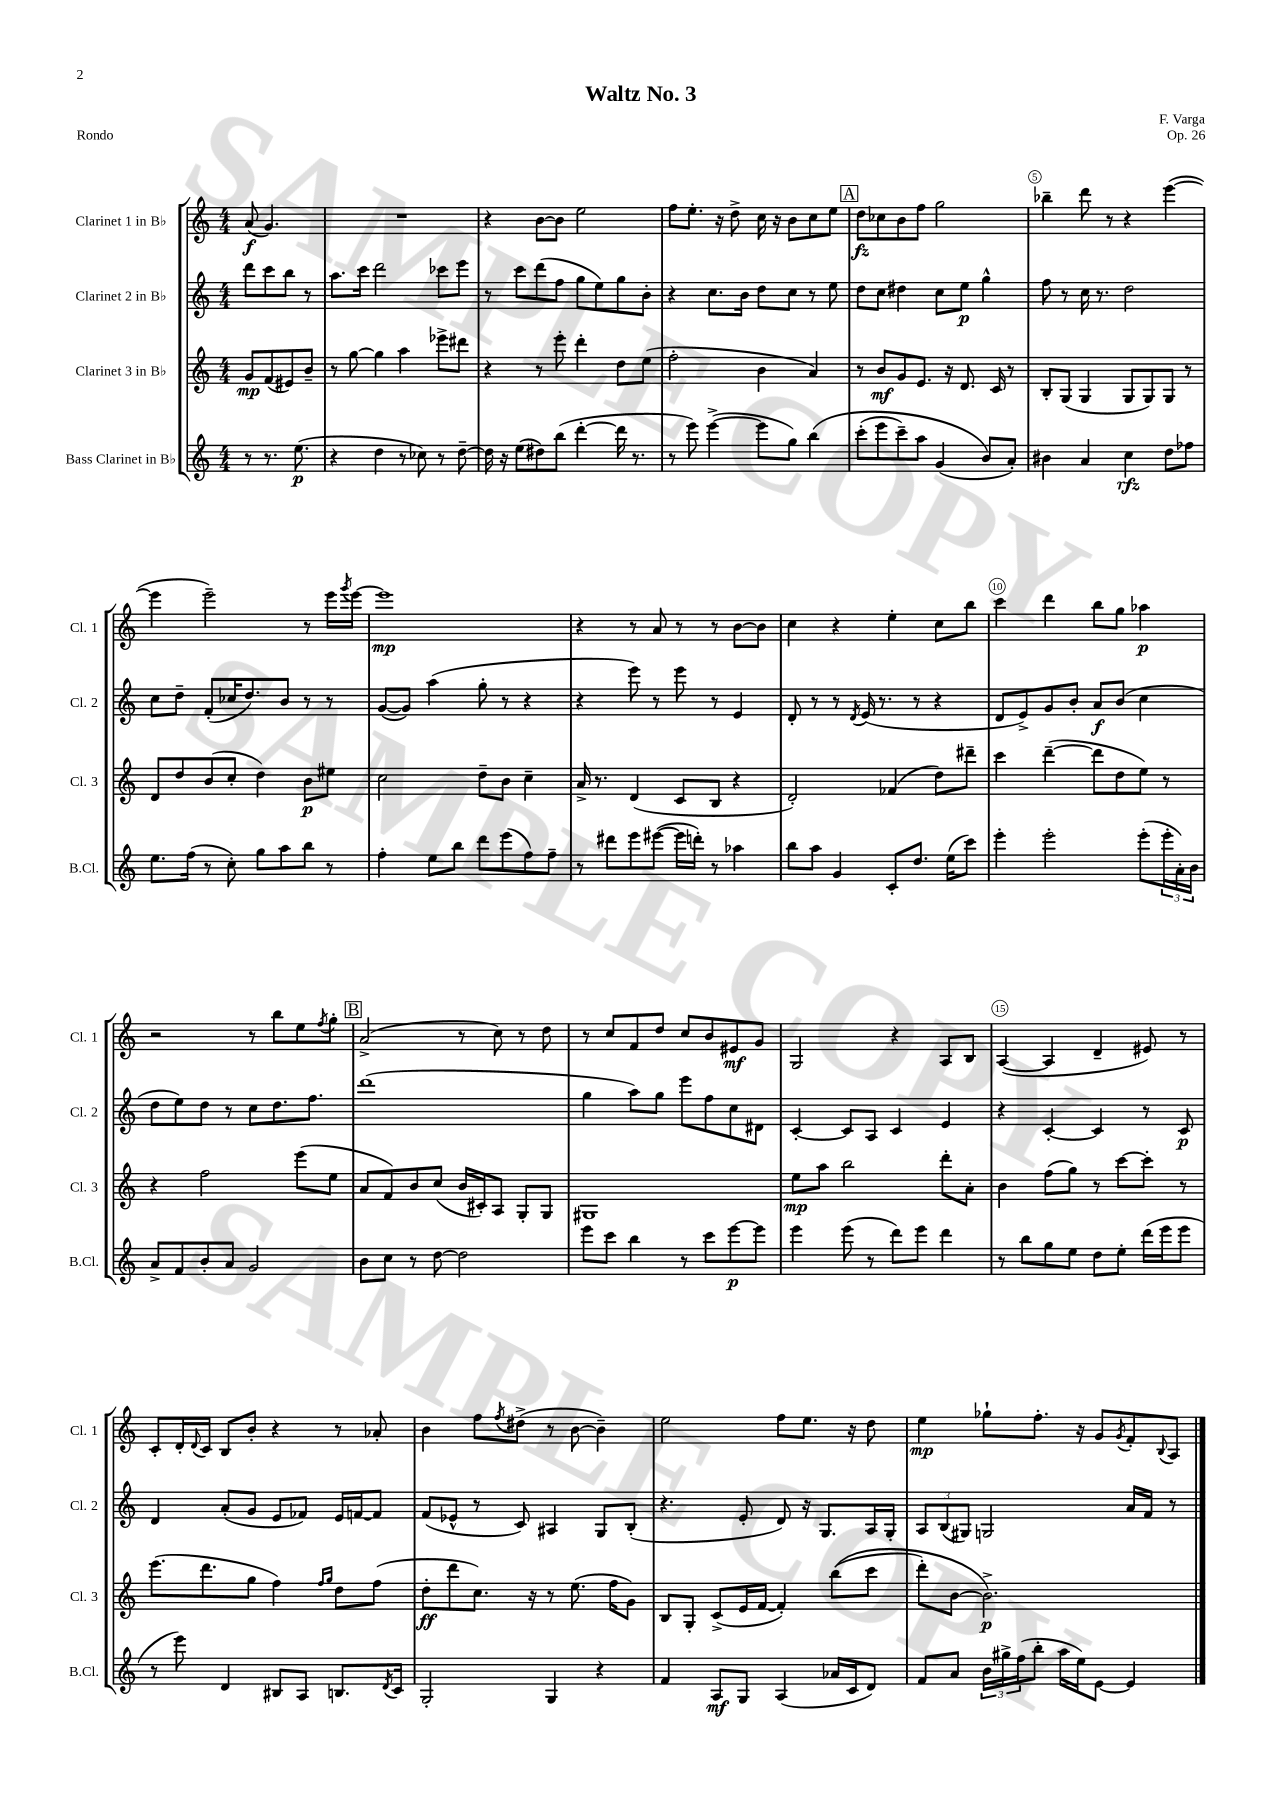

**kern	**dynam	**kern	**dynam	**kern	**dynam	**kern	**dynam
*part4	*part4	*part3	*part3	*part2	*part2	*part1	*part1
*staff4	*staff4	*staff3	*staff3	*staff2	*staff2	*staff1	*staff1
*I"Bass Clarinet in B♭	*	*I"Clarinet 3 in B♭	*	*I"Clarinet 2 in B♭	*	*I"Clarinet 1 in B♭	*
*I'B.Cl.	*	*I'Cl. 3	*	*I'Cl. 2	*	*I'Cl. 1	*
*clefG2	*	*clefG2	*	*clefG2	*	*clefG2	*
*k[]	*	*k[]	*	*k[]	*	*k[]	*
*M4/4	*	*M4/4	*	*M4/4	*	*M4/4	*
=	=	=	=	=	=	=	=
8r	.	8g/L	mp	8ddd\L	.	(8a/	f
8.r	.	(8f/	.	8ccc\	.	4.g/)	.
.	.	8e#X/)	.	8bb\J	.	.	.
(8.ee\	p	.	.	.	.	.	.
.	.	8b~/J	.	8r	.	.	.
=1	=1	=1	=1	=1	=1	=1	=1
4r	.	8r	.	8.aa\L	.	1r	.
.	.	[8gg\	.	.	.	.	.
.	.	.	.	16ccc\Jk	.	.	.
4dd\	.	4gg\]	.	2ddd\	.	.	.
8r	.	4aa\	.	.	.	.	.
8cc-X\)	.	.	.	.	.	.	.
8r	.	8eee-X^\L	.	8ccc-X\L	.	.	.
[8dd~\	.	8ddd#X\J	.	8eee\J	.	.	.
=2	=2	=2	=2	=2	=2	=2	=2
16dd\]	.	4r	.	8r	.	4r	.
16r	.	.	.	.	.	.	.
(8ee\L	.	.	.	8ccc\L	.	.	.
8dd#X\)	.	8r	.	(8ddd\	.	[8b\L	.
(8bb\J	.	8eee'\	.	8ff\J	.	8b\J]	.
[4ddd'\	.	4ddd'\	.	8gg\L	.	2ee\	.
.	.	.	.	8ee\)	.	.	.
16ddd\]	.	8dd\L	.	8gg\	.	.	.
8.r	.	.	.	.	.	.	.
.	.	(8ee\J	.	8b'\J	.	.	.
=3	=3	=3	=3	=3	=3	=3	=3
8r	.	2ff'\	.	4r	.	8ff\L	.
8eee\)	.	.	.	.	.	8.ee'\J	.
([4eee^\	.	.	.	8.cc\L	.	.	.
.	.	.	.	.	.	16r	.
.	.	.	.	.	.	8dd^\	.
.	.	.	.	16b\Jk	.	.	.
8eee\L]	.	4b\	.	8dd\L	.	16cc\	.
.	.	.	.	.	.	16r	.
8gg\J)	.	.	.	8cc\J	.	8b\L	.
(4bb\	.	4a/)	.	8r	.	8cc\	.
.	.	.	.	8ee\	.	8ee\J	.
!!LO:REH:place=s1:t=A
=4	=4	=4	=4	=4	=4	=4	=4
(8ccc'\L	.	8r	.	8dd\L	.	8dd\L	fz
8eee\	.	8b/L	mf	8cc\J	.	8cc-X\	.
8ccc~\)	.	8g/	.	4dd#X\	.	8b\	.
8aa\J	.	8.e/J	.	.	.	8ff\J	.
(4g/	.	.	.	8cc\L	.	2gg\	.
.	.	16r	.	.	.	.	.
.	.	8.d/	.	8ee\J	p	.	.
8b/L)	.	.	.	4gg^^\	.	.	.
.	.	16c/	.	.	.	.	.
8a'/J)	.	8r	.	.	.	.	.
=5	=5	=5	=5	=5	=5	=5	=5
4b#X\	.	8B'/L	.	8ff\	.	4bb-X~\	.
.	.	(8G/J	.	8r	.	.	.
4a/	.	4G/	.	16cc\	.	8ddd\	.
.	.	.	.	8.r	.	.	.
.	.	.	.	.	.	8r	.
4cc\	rfz	8G/L	.	2dd\	.	4r	.
.	.	8G/)	.	.	.	.	.
8dd\L	.	8G/J	.	.	.	([4eee\	.
8ff-X\J	.	8r	.	.	.	.	.
!!LO:LB:g=z
=6	=6	=6	=6	=6	=6	=6	=6
8.ee\L	.	8d/L	.	8cc\L	.	4eee\]	.
.	.	8dd/	.	8dd~\J	.	.	.
(16ff\Jk	.	.	.	.	.	.	.
8r	.	(8b/	.	(8f'/L	.	2eee~\)	.
8cc'\)	.	8cc'/J	.	16cc-X/K	.	.	.
.	.	.	.	8.dd/)	.	.	.
8gg\L	.	4dd\)	.	.	.	.	.
8aa\	.	.	.	8b/J	.	.	.
8bb\J	.	8b\L	p	8r	.	8r	.
8r	.	8ee#X\J	.	8r	.	16eee\LL	.
.	.	.	.	.	.	8qggg/	.
.	.	.	.	.	.	[16eee\JJ	.
=7	=7	=7	=7	=7	=7	=7	=7
4ff'\	.	2cc\	.	([8g/L	.	1eee]	mp
.	.	.	.	8g/J])	.	.	.
8ee\L	.	.	.	(4aa\	.	.	.
8bb\J	.	.	.	.	.	.	.
8ddd\L	.	8dd~\L	.	8gg'\	.	.	.
(8eee\	.	8b\J	.	8r	.	.	.
8ff\)	.	4cc~\	.	4r	.	.	.
8ff~\J	.	.	.	.	.	.	.
=8	=8	=8	=8	=8	=8	=8	=8
8r	.	16a^/	.	4r	.	4r	.
.	.	8.r	.	.	.	.	.
8ddd#X\L	.	.	.	.	.	.	.
8eee\	.	(4d/	.	8eee\)	.	8r	.
([8eee#X\J	.	.	.	8r	.	8a/	.
16eee#\LL]	.	8c/L	.	8eee\	.	8r	.
16dddn'\JJ)	.	.	.	.	.	.	.
8r	.	8B/J	.	8r	.	8r	.
4aa-X\	.	4r	.	4e/	.	[8b\L	.
.	.	.	.	.	.	8b\J]	.
=9	=9	=9	=9	=9	=9	=9	=9
8bb\L	.	2d'/)	.	8d'/	.	4cc\	.
8aa\J	.	.	.	8r	.	.	.
4g/	.	.	.	8r	.	4r	.
.	.	.	.	8qd/	.	.	.
.	.	.	.	(16e/	.	.	.
.	.	.	.	8.r	.	.	.
8c'/L	.	(4f-X/	.	.	.	4ee'\	.
8.dd/J	.	.	.	8r	.	.	.
.	.	8dd\L)	.	4r	.	8cc\L	.
(16ee\KL	.	.	.	.	.	.	.
8ccc\J)	.	8ddd#X~\J	.	.	.	8bb\J	.
=10	=10	=10	=10	=10	=10	=10	=10
4eee'\	.	4ccc\	.	8d/L	.	4ccc\	.
.	.	.	.	8e^/)	.	.	.
2eee'\	.	([4ddd~\	.	8g/	.	4ddd\	.
.	.	.	.	8b'/J	.	.	.
.	.	8ddd\L]	.	8a/L	f	8bb\L	.
.	.	8dd\	.	(8b/J	.	8gg\J	.
(8eee'\L	.	8ee\J)	.	4cc\	.	4aa-X\	p
24eee'\L	.	8r	.	.	.	.	.
24a'\)	.	.	.	.	.	.	.
24b\JJ	.	.	.	.	.	.	.
!!LO:LB:g=z
=11	=11	=11	=11	=11	=11	=11	=11
8a^/L	.	4r	.	8dd\L	.	2r	.
8f/	.	.	.	8ee\)	.	.	.
8b'/	.	2ff\	.	8dd\J	.	.	.
8a/J	.	.	.	8r	.	.	.
2g/	.	.	.	8cc\L	.	8r	.
.	.	.	.	8.dd\	.	8bb\L	.
.	.	(8eee\L	.	.	.	8ee\	.
.	.	.	.	8.ff\J	.	.	.
.	.	.	.	.	.	8qff/	.
.	.	8ee\J	.	.	.	8gg'\J	.
!!LO:REH:place=s1:t=B
=12	=12	=12	=12	=12	=12	=12	=12
8b\L	.	8a/L	.	(1ddd	.	(2a^/	.
8cc\J	.	8f/)	.	.	.	.	.
8r	.	8b/	.	.	.	.	.
[8dd\	.	(8cc/J	.	.	.	.	.
2dd\]	.	16b/LL	.	.	.	8r	.
.	.	16c#X'/J)	.	.	.	.	.
.	.	8A/J	.	.	.	8cc\)	.
.	.	8G'/L	.	.	.	8r	.
.	.	8G/J	.	.	.	8dd\	.
=13	=13	=13	=13	=13	=13	=13	=13
8eee\L	.	1G#X	.	4gg\	.	8r	.
8ccc\J	.	.	.	.	.	8cc/L	.
4bb\	.	.	.	8aa\L)	.	8f/	.
.	.	.	.	8gg\J	.	8dd/J	.
8r	.	.	.	8eee\L	.	8cc/L	.
8ccc\L	.	.	.	8ff\	.	8b/	.
[8eee\	p	.	.	8cc\	.	8e#X/	mf
8eee\J]	.	.	.	8d#X\J	.	8g/J	.
=14	=14	=14	=14	=14	=14	=14	=14
4eee\	.	8ee\L	mp	[4c'/	.	2G/	.
.	.	8aa\J	.	.	.	.	.
(8eee\	.	2bb\	.	8c/L]	.	.	.
8r	.	.	.	8A/J	.	.	.
8ddd\L)	.	.	.	4c/	.	4r	.
8eee\J	.	.	.	.	.	.	.
4ddd\	.	8ddd'\L	.	4e/	.	8A/L	.
.	.	8a'\J	.	.	.	8B/J	.
=15	=15	=15	=15	=15	=15	=15	=15
8r	.	4b\	.	4r	.	([4A/	.
8bb\L	.	.	.	.	.	.	.
8gg\	.	(8ff\L	.	[4c'/	.	4A/]	.
8ee\J	.	8gg\J)	.	.	.	.	.
8dd\L	.	8r	.	4c/]	.	4d~/	.
8ee'\J	.	[8ccc\L	.	.	.	.	.
(16ddd\LL	.	8ccc'\J]	.	8r	.	8e#X/)	.
16eee\J	.	.	.	.	.	.	.
8eee\J	.	8r	.	8c/	p	8r	.
!!LO:LB:g=z
=16	=16	=16	=16	=16	=16	=16	=16
8r	.	(8.eee\L	.	4d/	.	8c'/L	.
8eee\)	.	.	.	.	.	16d'/L	.
.	.	.	.	.	.	8qqd/	.
.	.	8.ddd\	.	.	.	16c/JJ	.
4d/	.	.	.	(8a'/L	.	8B/L	.
.	.	8gg\J	.	8g/J	.	8b'/J	.
8B#X/L	.	4ff\)	.	8e/L	.	4r	.
8A/J	.	.	.	8f-X/J)	.	.	.
.	.	16qqff/LL	.	.	.	.	.
.	.	16qqgg/JJ	.	.	.	.	.
8.Bn/L	.	8dd\L	.	16e/LL	.	8r	.
.	.	.	.	[16fn/J	.	.	.
.	.	(8ff\J	.	8f/J]	.	8a-X'/	.
8qd/	.	.	.	.	.	.	.
16c/Jk	.	.	.	.	.	.	.
=17	=17	=17	=17	=17	=17	=17	=17
2G'/	.	8dd'\L	ff	(8f/L	.	4b\	.
.	.	8ddd\	.	8e-X^^/J	.	.	.
.	.	8.cc\J)	.	8r	.	8ff\L	.
.	.	.	.	.	.	8qff/	.
.	.	.	.	8c/)	.	(8dd#X^\J	.
.	.	16r	.	.	.	.	.
4G/	.	8r	.	4A#X/	.	8r	.
.	.	(8.ee\	.	.	.	[8b\	.
4r	.	.	.	8G/L	.	4b~\])	.
.	.	16ff\KL	.	.	.	.	.
.	.	8g\J)	.	(8B'/J	.	.	.
=18	=18	=18	=18	=18	=18	=18	=18
4f/	.	8B/L	.	4.r	.	2ee\	.
.	.	8G'/J	.	.	.	.	.
8A/L	mf	(8c^/L	.	.	.	.	.
8G/J	.	16e/L	.	8e'/	.	.	.
.	.	[16f/JJ	.	.	.	.	.
(4A/	.	4f'/])	.	8d/)	.	8ff\L	.
.	.	.	.	16r	.	8.ee\J	.
.	.	.	.	8.G/L	.	.	.
16a-X/LL	.	((8bb\L	.	.	.	.	.
16c/J	.	.	.	.	.	16r	.
8d/J)	.	8ccc\J	.	16A/L	.	8dd\	.
.	.	.	.	16G'/JJ	.	.	.
=19	=19	=19	=19	=19	=19	=19	=19
8f/L	.	8ddd'\L)	.	12A/L	.	4ee\	mp
.	.	.	.	(12B/	.	.	.
8a/J	.	[8b\J	.	.	.	.	.
.	.	.	.	12G#X/J)	.	.	.
24b\LL	.	2.b^\])	p	2Gn/	.	8gg-X`\L	.
24gg#X^\	.	.	.	.	.	.	.
(24ff\J	.	.	.	.	.	.	.
8bb'\J	.	.	.	.	.	8.ff'\J	.
16aa\LL	.	.	.	.	.	.	.
16ee\J)	.	.	.	.	.	16r	.
[8e\J	.	.	.	.	.	8g/L	.
.	.	.	.	.	.	8qg/	.
4e/]	.	.	.	16a/LL	.	8f'/	.
.	.	.	.	16f/JJ	.	.	.
.	.	.	.	.	.	8qqB/	.
.	.	.	.	8r	.	8A/J	.
==	==	==	==	==	==	==	==
*-	*-	*-	*-	*-	*-	*-	*-
